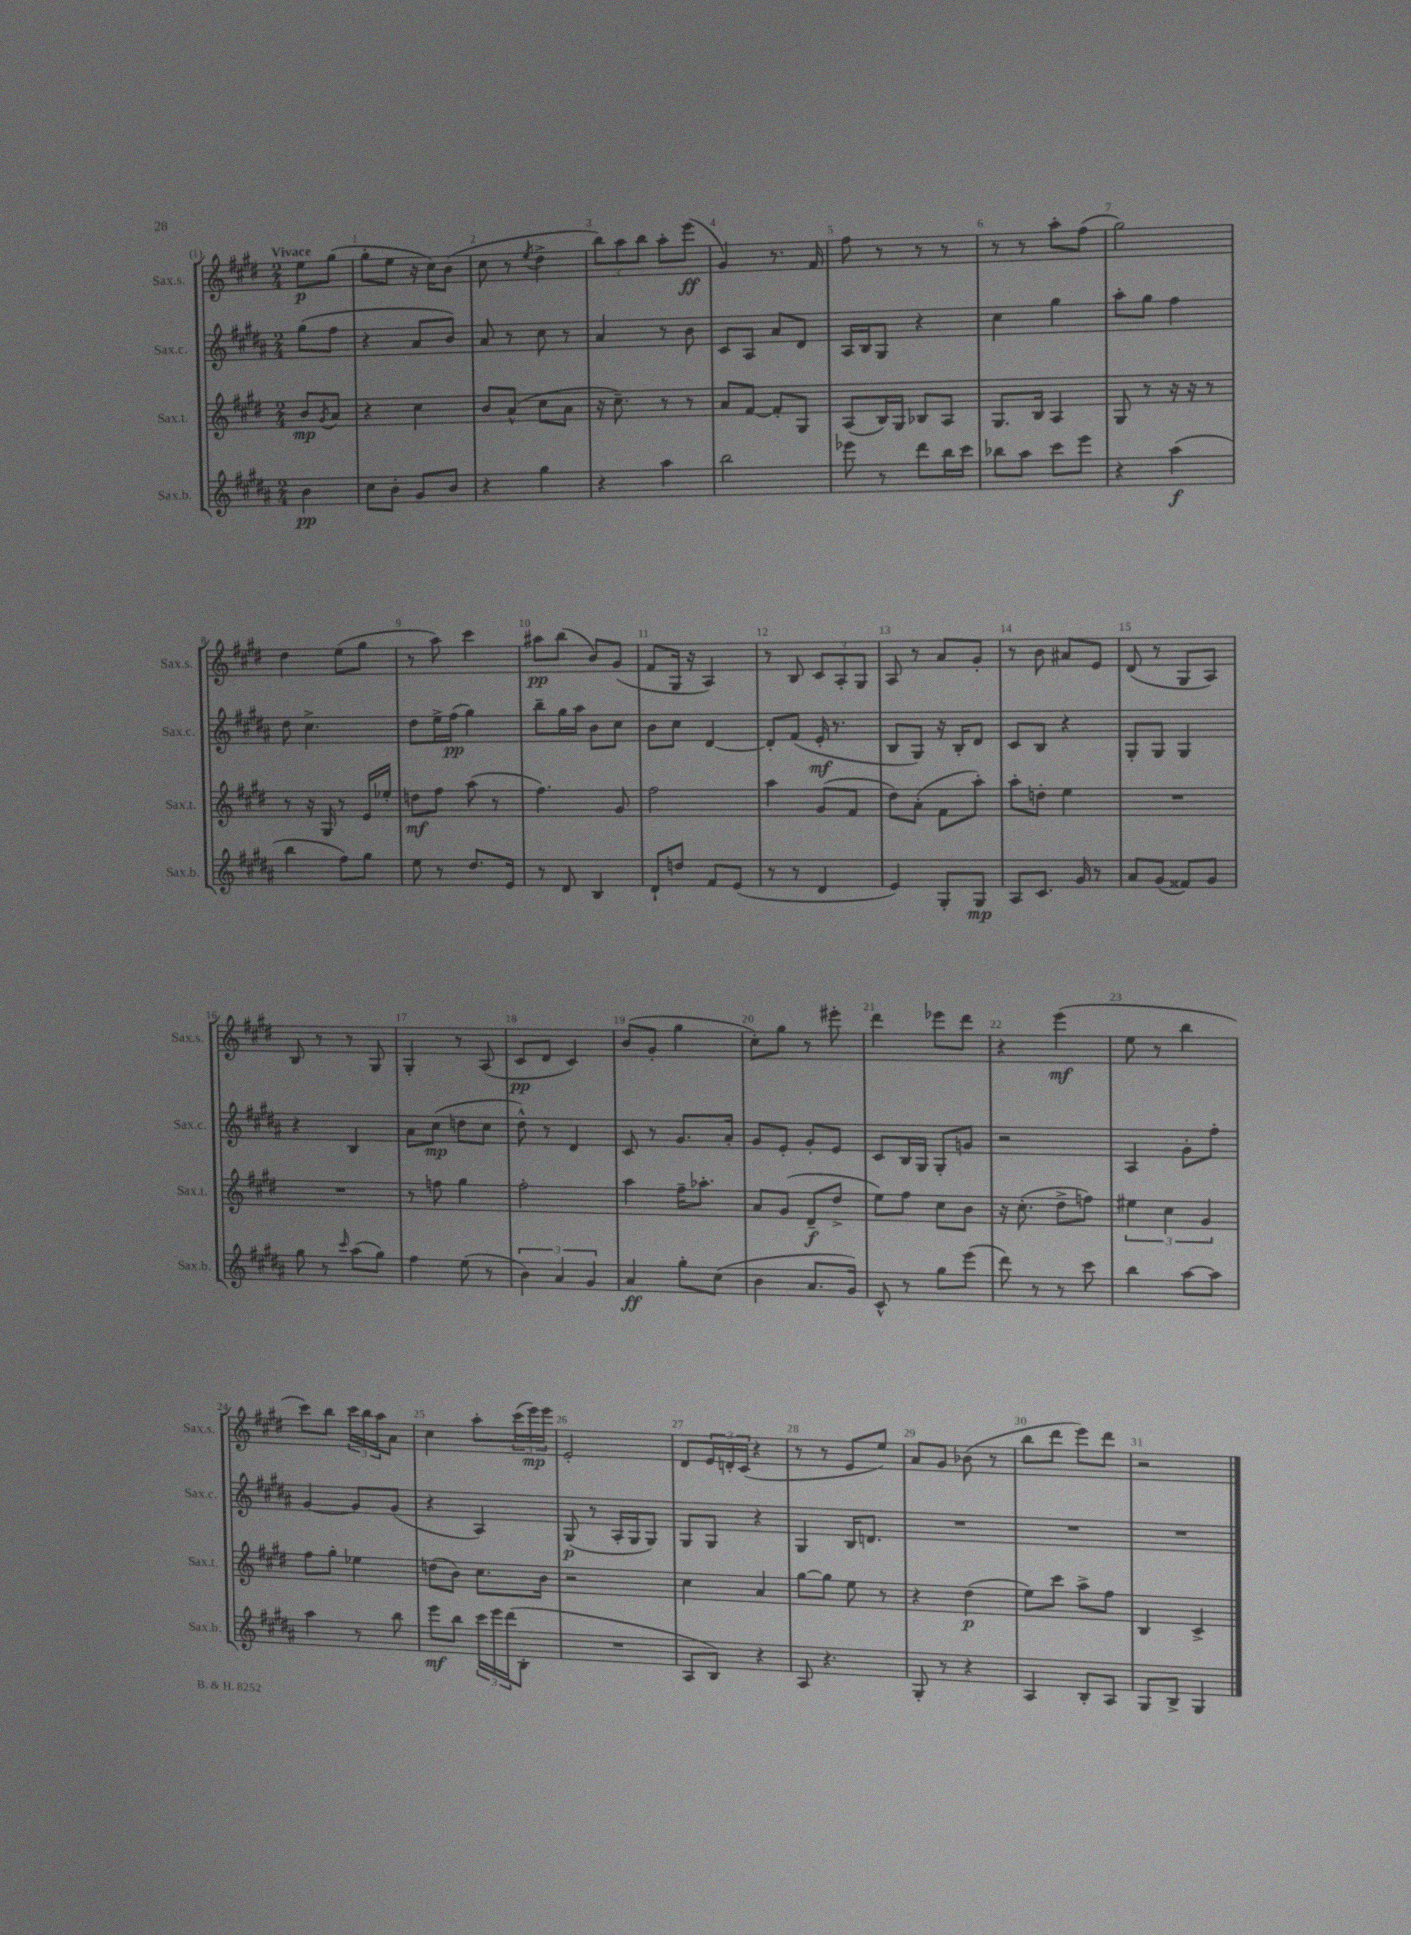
<<
\new StaffGroup <<
\new Staff = "s0" \with { instrumentName = "Sax.s." shortInstrumentName = "Sax.s." } {
    \clef treble \key e \major \numericTimeSignature \time 2/4 \partial 4 \tempo "Vivace"
    e''8\p gis''8( |
    gis''8-. e''8 r16 cis''16) b'8( |
    cis''8 r8 \acciaccatura { e''8 } dis''4-> |
    \tuplet 3/2 { b''8) a''8 b''8 } a''8-. e'''8\ff( |
    gis'4) r8. fis'16 |
    fis''8 r8 r8 r8 |
    r8 r8 a''8-. fis''8( |
    gis''2) |
    dis''4 e''8( gis''8 |
    r8 a''8) cis'''4 |
    ais''8\pp b''8( b'8) gis'8( |
    fis'8 gis16 r16 a4) |
    r8 b8 \tuplet 3/2 { cis'8 a8-. gis8 } |
    a8 r8 a'8 gis'8-. |
    r8 b'8 ais'8 e'8 |
    dis'8( r8 gis8 a8) |
    b8 r8 r8 gis8 |
    gis4-. r8 a8( |
    cis'8\pp dis'8 cis'4) |
    b'8( gis'8-. gis''4 |
    cis''8-.) gis''8 r8 eis'''8-. |
    dis'''4 ees'''8 dis'''8 |
    r4 e'''4\mf( |
    e''8 r8 b''4 |
    cis'''8) b''8 \tuplet 3/2 { cis'''16 b''16 a''16 } a'8 |
    cis''4 a''8-. \tuplet 3/2 { cis'''16( e'''16\mp) e'''16 } |
    e'2-. |
    dis'8 \tuplet 3/2 { e'16 d'16-. cis'16( } r4 |
    r8 r8 e'8 e''8) |
    a'8 gis'8 bes'8( r8 |
    b''8 dis'''8 e'''8) dis'''8 |
    r2 \bar "|." |
}
\new Staff = "s1" \with { instrumentName = "Sax.c." shortInstrumentName = "Sax.c." } {
    \clef treble \key b \major \numericTimeSignature \time 2/4 \partial 4
    gis''8( fis''8 |
    r4 ais'8 b'8) |
    ais'8 r8 cis''8 r8 |
    ais'4 r8 b'8 |
    cis'8 ais8 ais'8 dis'8 |
    ais16 b16 gis8 r4 |
    cis''4 gis''4 |
    ais''8-. gis''8 fis''4 |
    dis''8 cis''4.-> |
    dis''8 e''16-> fis''16\pp( gis''4) |
    b''8-- gis''16 ais''16 b'8 cis''8 |
    b'8 cis''8 dis'4~ |
    dis'8-. fis'8( e'16-.\mf r8. |
    b8 gis8) r16 b16-. dis'8 |
    cis'8 b8 r4 |
    gis8-. gis8 gis4 |
    r4 b4 |
    ais'8 cis''8\mp( d''8 cis''8 |
    dis''8-^) r8 dis'4 |
    cis'8 r8 gis'8. ais'16-. |
    gis'8 e'8-. gis'8-. e'8 |
    cis'8 b16 gis16 gis8-. g'8 |
    r2 |
    ais4 gis'8-. fis''8-. |
    gis'4~ gis'8 gis'8( |
    r4 ais4) |
    gis8\p( r8 ais16-. gis16 gis8) |
    gis8 gis8 r4 |
    gis4 b16 d'8. |
    R2 |
    R2 |
    R2 \bar "|." |
}
\new Staff = "s2" \with { instrumentName = "Sax.t." shortInstrumentName = "Sax.t." } {
    \clef treble \key e \major \numericTimeSignature \time 2/4 \partial 4
    b'8\mp \acciaccatura { gis'8 } a'8 |
    r4 cis''4 |
    b'8 a'8-^( cis''8 a'8 |
    r16 cis''8.--) r8 r8 |
    a'8 fis'8~ fis'8-. gis8 |
    a8( b16) gis16 bes8 a8 |
    gis8. b16 a4 |
    gis8 r8 r16 r16 r8 |
    r8 r16 gis16 r8 e'16 ees''16-. |
    d''8\mf fis''8 a''8( r8 |
    fis''4.) gis'8 |
    fis''2 |
    a''4 gis'8( fis'8 |
    dis''8) a'8-.( fis'8 a''8-.) |
    a''8-. d''8-. e''4 |
    R2 |
    R2 |
    r8 f''8 gis''4 |
    fis''2-. |
    a''4 fis''16-- aes''8.-. |
    a'8 gis'8( dis'8--\f dis''8-> |
    e''8) fis''8 cis''8 b'8 |
    r16 cis''8.-.( dis''8-> f''8) |
    \tuplet 3/2 { eis''4 cis''4 gis'4 } |
    fis''8 gis''8-. ees''4 |
    d''8( b'8) cis''8. b'16 |
    r2 |
    cis''4 a'4 |
    gis''8~ gis''8 e''8 r8 |
    r4 dis''4\p( |
    e''8) cis'''8 a''8-> fis''8 |
    b4 cis'4-> \bar "|." |
}
\new Staff = "s3" \with { instrumentName = "Sax.b." shortInstrumentName = "Sax.b." } {
    \clef treble \key b \major \numericTimeSignature \time 2/4 \partial 4
    b'4\pp |
    cis''8 b'8-. gis'8 b'8 |
    r4 gis''4 |
    r4 ais''4 |
    b''2 |
    ees'''8 r8 dis'''8 b''16 cis'''16 |
    bes''8 ais''8 cis'''8 e'''8 |
    r4 ais''4\f( |
    b''4 fis''8) gis''8 |
    e''8 r8 dis''8. e'16 |
    r8 dis'8 b4 |
    dis'8-! d''8 fis'8 e'8( |
    r8 r8 dis'4 |
    e'4) gis8-. gis8\mp |
    ais8 cis'8. gis'16 r8 |
    ais'8 gis'8( fisis'8) gis'8 |
    gis''8 r8 \grace { cis'''16 } ais''8( gis''8) |
    fis''4 e''8( r8 |
    \tuplet 3/2 { b'4) ais'4 gis'4 } |
    ais'4\ff gis''8-. cis''8( |
    b'4 ais'8. gis'16) |
    cis'8-^ r8 gis''8 e'''8( |
    dis'''8) r8 r8 cis'''8 |
    b''4 ais''8~ ais''8 |
    ais''4 r8 b''8 |
    e'''8\mf b''8 \tuplet 3/2 { cis'''16 e'''16 dis'''16( } b8-. |
    R2 |
    ais8 b8) r4 |
    ais8 r4. |
    gis8-. r8 r4 |
    ais4 b8-. ais8 |
    gis8 b8-> gis4 \bar "|." |
}
>>
>>
\layout { \context { \Score \override BarNumber.break-visibility = ##(#f #t #t) barNumberVisibility = #all-bar-numbers-visible } }
